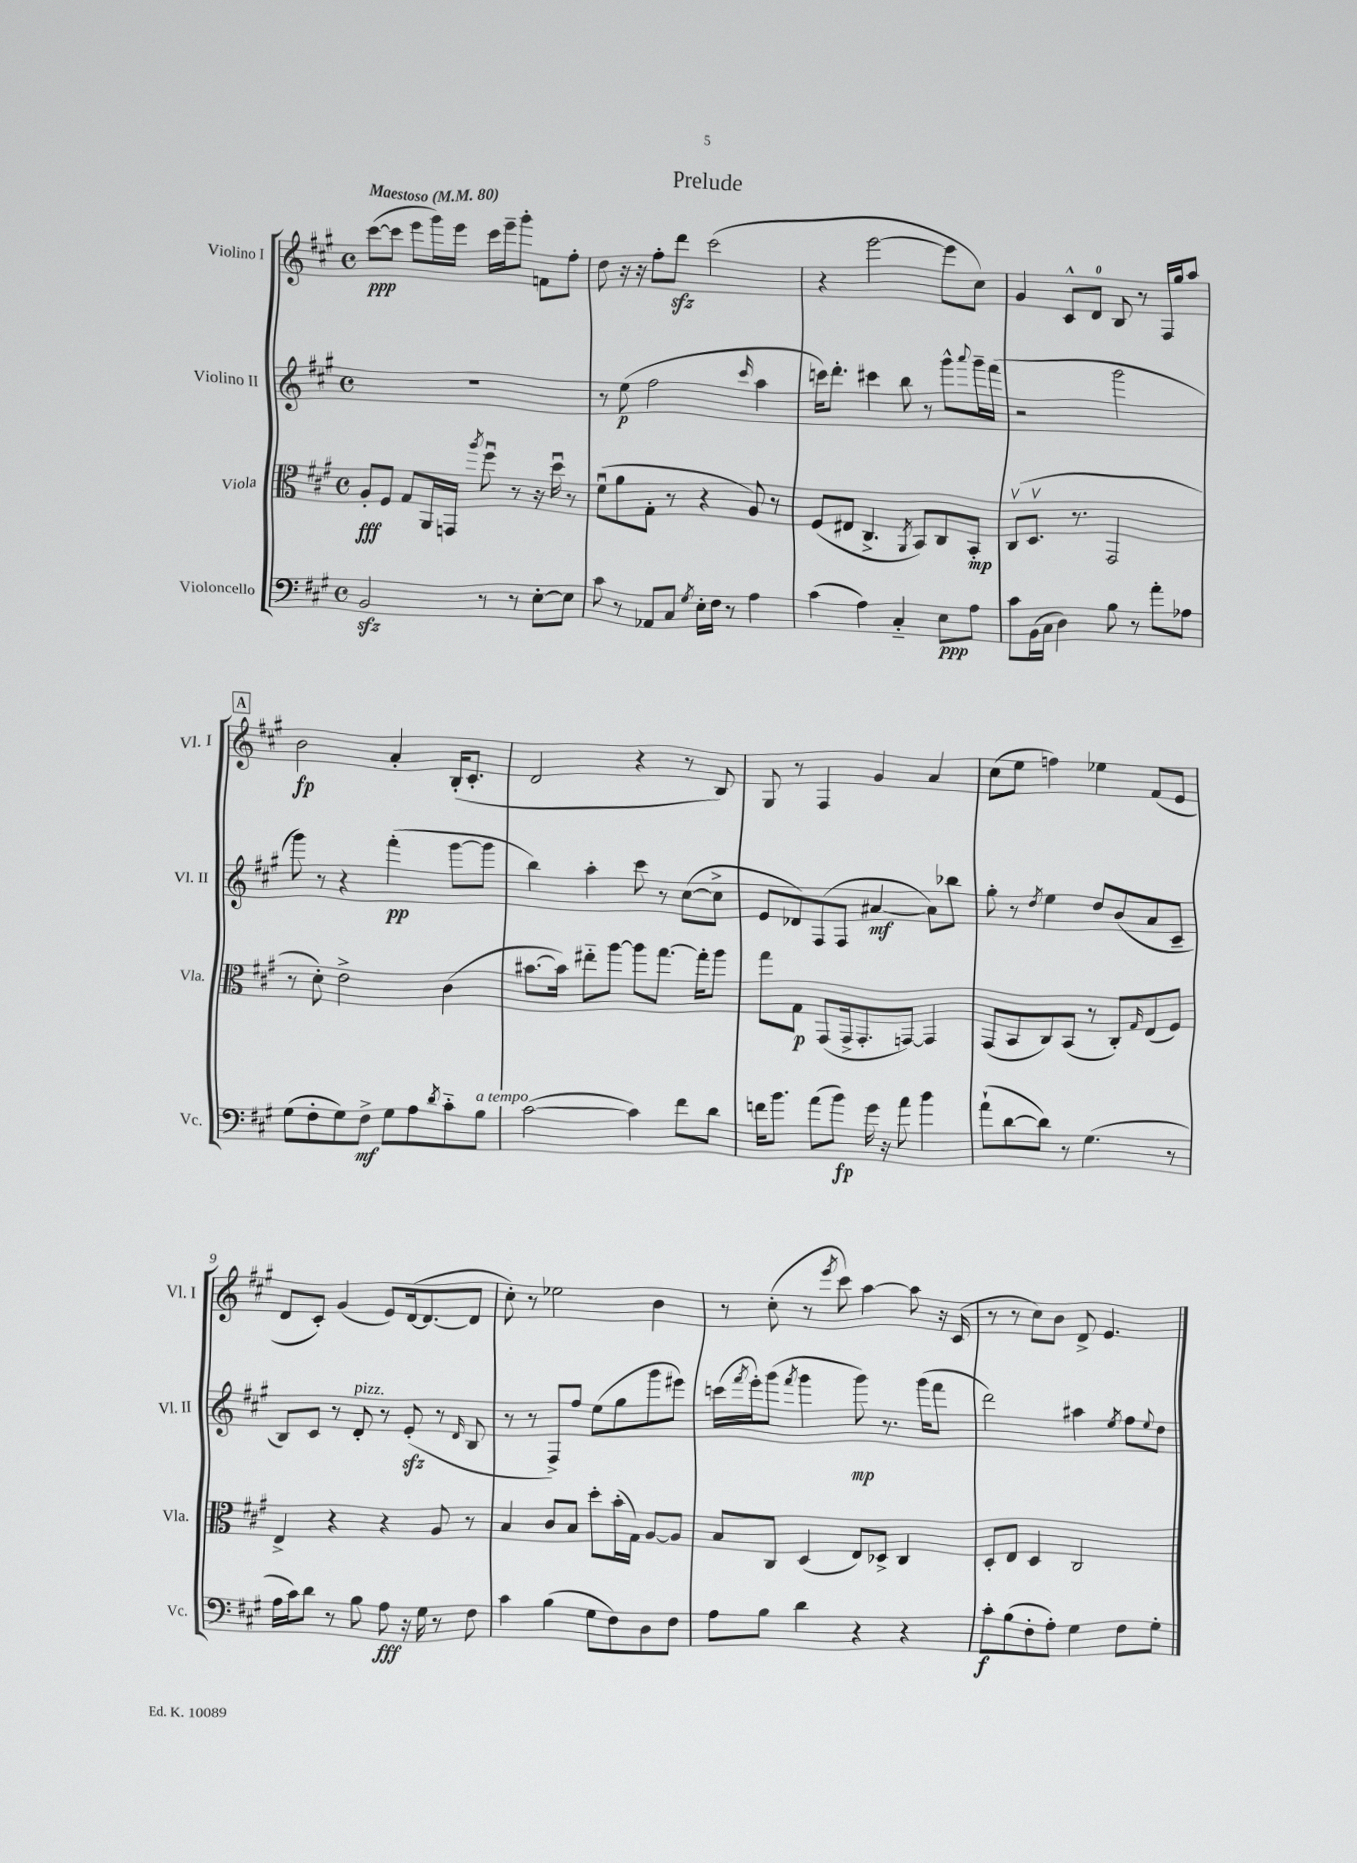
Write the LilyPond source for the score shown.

\header { title = "Prelude" }
<<
\new StaffGroup <<
\new Staff = "s0" \with { instrumentName = "Violino I" shortInstrumentName = "Vl. I" } {
    \clef treble \key a \major \defaultTimeSignature \time 4/4 \tempo "Maestoso" 4 = 80
    cis'''8~\ppp( cis'''8 e'''8 gis'''16) e'''16 cis'''16 e'''16-- gis'''8-. f'8 fis''8-. |
    d''8 r16 r16 fis''8-. d'''8\sfz cis'''2( |
    r4 e'''2~ e'''8 cis''8) |
    gis'4 cis'8-^ d'8-0 b8 r8 fis16 gis''16 a''8 |
    \mark \markup { \box "A" } b'2\fp a'4-. b16-.( cis'8.-. |
    d'2 r4 r8 b8) |
    gis8 r8 fis4 gis'4 a'4 |
    cis''8( e''8 f''4) ees''4 fis'8( e'8 |
    d'8 cis'8-.) gis'4( e'8) d'16~( d'8.~ d'8 |
    cis''8-.) r8 ees''2 b'4 |
    r8 cis''8-.( r8 \acciaccatura { e'''8 } cis'''8) a''4~ a''8 r16 cis'16( |
    r8 r8 cis''8) b'8 d'8-> e'4. \bar "|." |
}
\new Staff = "s1" \with { instrumentName = "Violino II" shortInstrumentName = "Vl. II" } {
    \clef treble \key a \major \defaultTimeSignature \time 4/4
    R1 |
    r8 e''8\p( fis''2 \grace { cis'''16 } a''4 |
    c'''16) d'''8.-. cis'''4 b''8 r8 gis'''8-^ \appoggiatura { a'''8 } gis'''16-- fis'''16( |
    r2 gis'''2 |
    \mark \markup { \box "A" } gis'''8) r8 r4 fis'''4-.\pp( gis'''8~ gis'''8 |
    b''4) a''4-. cis'''8 r8 cis''8~( cis''8-> |
    e'8 des'8) fis8( fis8 ais'4~\mf ais'8) bes''8 |
    gis''8-. r8 \acciaccatura { d''8 } e''4 d''8 b'8( a'8 cis'8-- |
    b8) cis'8 r8 d'8-.^\markup { \italic "pizz." } r8 e'8-.\sfz( r8 \grace { d'16 } b8 |
    r8 r8 fis8->) fis''8 e''8( gis''8 gis'''8 eis'''8) |
    c'''16( \acciaccatura { fis'''8 } e'''16-.) gis'''8( \acciaccatura { fis'''8 } gis'''4 gis'''8\mp) r8. gis'''16( fis'''8 |
    d'''2) ais''4 \acciaccatura { e''8 } fis''8 \appoggiatura { e''8 } d''8 \bar "|." |
}
\new Staff = "s2" \with { instrumentName = "Viola" shortInstrumentName = "Vla." } {
    \clef alto \key a \major \defaultTimeSignature \time 4/4
    a8-.\fff fis8 gis8 a,16 g,16 \acciaccatura { a''8 } fis''8\downbow r8 r16 d''16\downbow r8 |
    fis'8\downbow( a'8 gis8-. r8 r4 a8) r8 |
    fis8( eis8 cis4.-> \acciaccatura { a,8 } b,8) cis8 b,8-.\mp |
    cis8\upbow( d8.\upbow r8. gis,2 |
    \mark \markup { \box "A" } r8 d'8-.) e'2-> cis'4( |
    bis'8.~ bis'16) eis''8-_ a''8~ a''8 gis''8.~ gis''16-. a''8 |
    gis''8 gis8\p gis,8( gis,16-> gis,8.-. g,8~) g,4 |
    gis,8( b,8 cis8) b,8( r8 cis8-.) \grace { gis16 } e8( fis8) |
    e4-> r4 r4 a8 r8 |
    b4 cis'8 b8 d''8-. b'16-.( gis16) a8~ a8 |
    b8 cis8 d4( e8) des8-> cis4 |
    d8-. e8 d4 cis2 \bar "|." |
}
\new Staff = "s3" \with { instrumentName = "Violoncello" shortInstrumentName = "Vc." } {
    \clef bass \key a \major \defaultTimeSignature \time 4/4
    b,2\sfz r8 r8 e8~-. e8 |
    cis'8 r8 aes,8 cis8 \acciaccatura { gis8 } e16-. fis16 r8 a4 |
    cis'4( a4) cis4-_ e8\ppp a8 |
    cis'8 b,16( cis16 d4) b8 r8 a'8-. aes8 |
    \mark \markup { \box "A" } gis8( fis8-. gis8) fis8->\mf gis8 a8 \acciaccatura { d'8 } cis'8-_ b8^\markup { \italic "a tempo" } |
    cis'2~( cis'4) fis'8 d'8 |
    f'16 b'8. a'8( b'8\fp) gis'16 r16 a'8 b'4 |
    a'8-!( d'8~ d'8) r8 gis4.( r8 |
    a16 cis'16) d'8 r8 b8 a8\fff r16 gis16 r8 fis8 |
    cis'4 b4( gis8 fis8) d8 fis8 |
    a8 b8 d'4 r4 r4 |
    cis'8-.\f b8( fis8-. a8-.) gis4 fis8 gis8-. \bar "|." |
}
>>
>>
